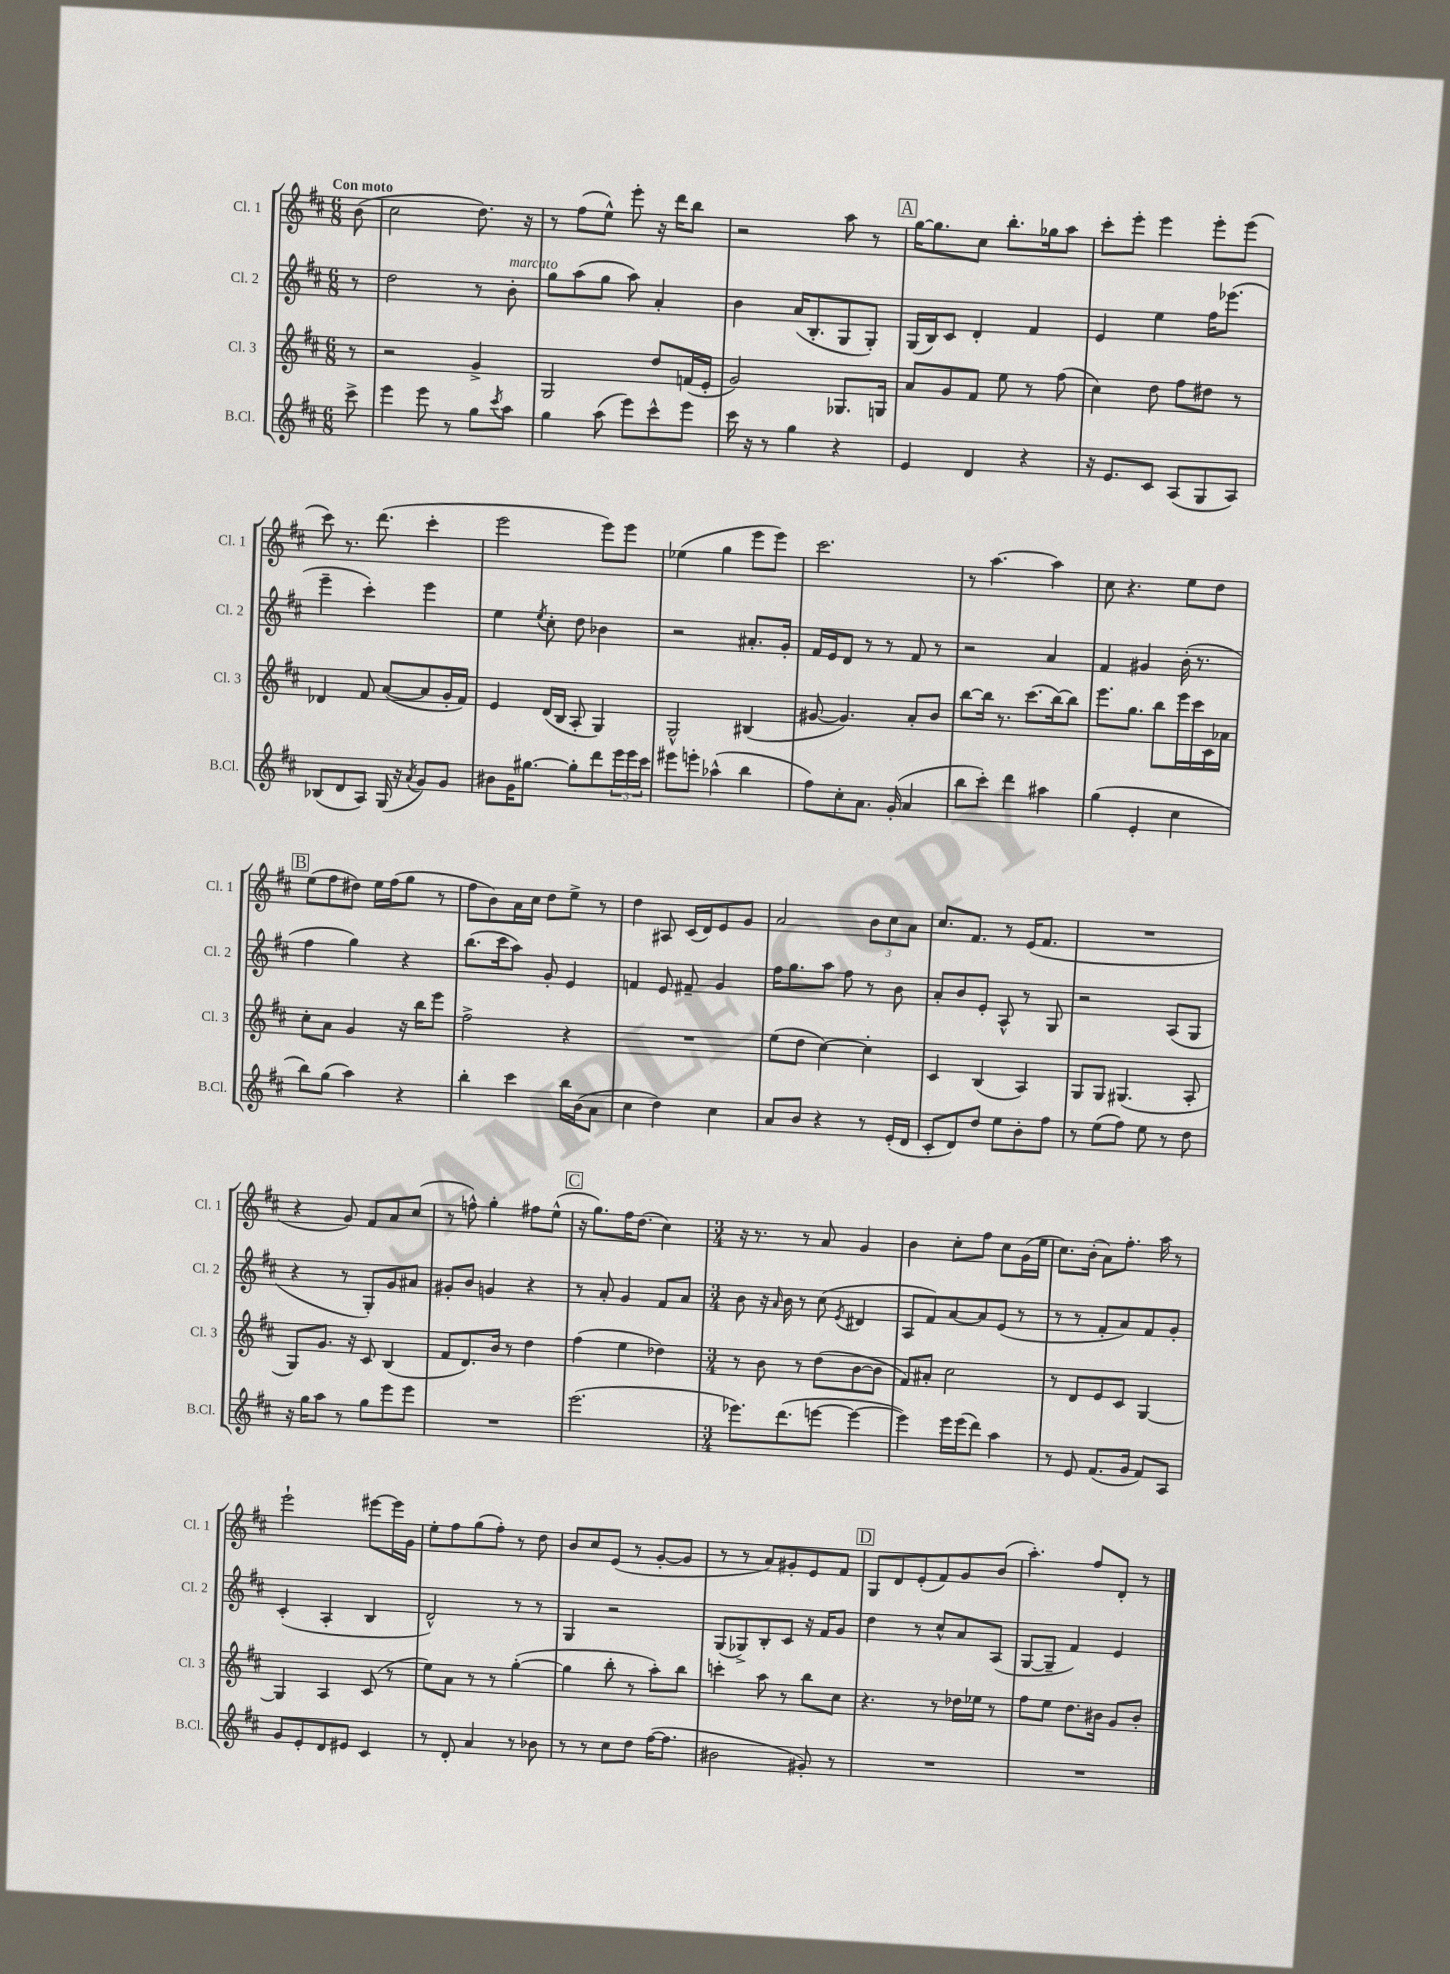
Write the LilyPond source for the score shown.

<<
\new StaffGroup <<
\new Staff = "s0" \with { instrumentName = "Cl. 1" shortInstrumentName = "Cl. 1" } {
    \clef treble \key d \major \numericTimeSignature \time 6/8 \partial 8 \tempo "Con moto"
    b'8( |
    cis''2 d''8.) r16 |
    r8 fis''8( e''8-^) e'''8-. r16 d'''16 b''8 |
    r2 a''8 r8 |
    \mark \markup { \box "A" } g''16~ g''8. cis''8 b''8.-. ges''16 a''8 |
    cis'''8-. e'''8-. e'''4 e'''8-. e'''8( |
    cis'''8) r8. d'''8.( cis'''4-. |
    e'''2 e'''8) e'''8 |
    ees''4( g''4 e'''8 e'''8) |
    cis'''2. |
    r8 a''4.~ a''4 |
    cis''8 r4. e''8 d''8 |
    \mark \markup { \box "B" } e''8( fis''8 dis''8) e''16 fis''16( g''8 r8 |
    fis''8 b'8) a'16 cis''16 d''8 e''8-> r8 |
    d''4 ais8 cis'16( d'16) e'8 g'8 |
    a'2 \tuplet 3/2 { b'8 cis''8 a'8 } |
    cis''8. fis'8. r8 e'16( fis'8. |
    R2. |
    r4 g'8) fis'8 a'8 cis''8( |
    r8 f''8-^) g''4-. fis''8 e''8-^( |
    \mark \markup { \box "C" } r16 g''8.) fis''16 d''8.( cis''4) |
    \numericTimeSignature \time 3/4 r16 r8. r8 a'8 g'4 |
    b'4 cis''8-. fis''8 cis''8 g'16( e''16 |
    cis''8.) b'16-.( a'8) fis''8.-. a''16 r8 |
    e'''2-! eis'''8~ eis'''16 g'16 |
    e''8-. fis''8 g''8( fis''8-.) r8 d''8 |
    b'8 cis''8 e'8( r8 g'8~-. g'8 |
    r8 r8 a'8) gis'8-. e'8 fis'8 |
    \mark \markup { \box "D" } g8 d'8 e'8-.( fis'8) g'8 b'8( |
    a''4.-.) fis''8 d'8-. r8 \bar "|." |
}
\new Staff = "s1" \with { instrumentName = "Cl. 2" shortInstrumentName = "Cl. 2" } {
    \clef treble \key d \major \numericTimeSignature \time 6/8 \partial 8
    r8 |
    d''2 r8 b'8-.^\markup { \italic "marcato" } |
    g''8 a''8( g''8 a''8) a'4-. |
    b'4 a'16( b8.-. g8 g8-.) |
    \mark \markup { \box "A" } g16( b16) cis'8 d'4-. fis'4 |
    e'4 e''4 fis''16 ees'''8.( |
    e'''4-- cis'''4-.) e'''4 |
    e''4 \acciaccatura { e''8 } cis''8-. d''8 bes'4 |
    r2 ais'8.-. g'16-. |
    fis'16 e'16 d'8 r8 r8 fis'8 r8 |
    r2 a'4 |
    fis'4 gis'4 b'16-.( r8. |
    \mark \markup { \box "B" } fis''4 g''4) r4 |
    b''8.( cis'''16 a''8) g'8-. e'4 |
    f'4 e'8 fis'8-- g'4 |
    fis''16 g''8. a''8 fis''8 r8 b'8 |
    a'8-. b'8 e'8-. a8-^ r8 g8 |
    r2 a8( g8 |
    r4 r8 g8-.) g'8 ais'8 |
    gis'8-. b'8 g'4 r4 |
    \mark \markup { \box "C" } r8 a'8-. g'4 fis'8 a'8 |
    \numericTimeSignature \time 3/4 b'8 r16 \grace { a'16 } b'16 r8 cis''8( \acciaccatura { e'8 } dis'4 |
    a8 fis'8) a'8~ a'8 e'8( r8 |
    r8 r8 fis'8-. a'8) fis'8 g'8-. |
    cis'4-.( a4-. b4 |
    d'2-^) r8 r8 |
    g4 r2 |
    g8( ges8->) b8-. cis'8 r16 fis'16 g'8 |
    \mark \markup { \box "D" } d''4 r8 cis''8-^ a'8 a8( |
    g8~ g8-- fis'4) e'4 \bar "|." |
}
\new Staff = "s2" \with { instrumentName = "Cl. 3" shortInstrumentName = "Cl. 3" } {
    \clef treble \key d \major \numericTimeSignature \time 6/8 \partial 8
    r8 |
    r2 g'4-> |
    g2 d''8 f'16( e'16-. |
    g'2) ges8. g16 |
    \mark \markup { \box "A" } a'8 g'8 fis'8 e''8 r8 fis''8( |
    cis''4) d''8 fis''8 dis''8 r8 |
    des'4 fis'8 a'8~( a'8 g'16-. fis'16) |
    e'4 d'16( b16 a8-. g4) |
    g2-^ bis4( |
    gis'8~ gis'4.) a'8-. b'8 |
    b''8~ b''16 r8. cis'''8.( b''16~) b''8 |
    e'''8. g''8. b''8 e'''16 cis'''16 cis'16 aes'16 |
    \mark \markup { \box "B" } cis''8-. a'8 g'4 r16 b''16 e'''8 |
    fis''2-> r4 |
    R2. |
    e''8( d''8 cis''4~) cis''4-. |
    cis'4 b4( a4) |
    g8 g8 gis4.( a8-. |
    g8) g'8. r16 cis'8 b4( |
    fis'8 d'8.) b'16 r8 d''4 |
    \mark \markup { \box "C" } fis''4( e''4 des''4) |
    \numericTimeSignature \time 3/4 r8 b'8 r8 d''8( b'8~ b'8 |
    fis'8) ais'8-. cis''2 |
    r8 d'8 e'8 cis'8 g4~ |
    g4 a4 cis'8( r8 |
    e''8) a'8 r8 r8 g''4~-.( |
    g''4 b''8-. r8 a''8-.) b''8 |
    c'''4-. a''8 r8 b''8 cis''8 |
    \mark \markup { \box "D" } r4. r8 des''16 ees''16 r8 |
    fis''8 e''8 d''8. bis'16 g'8 bis'8-. \bar "|." |
}
\new Staff = "s3" \with { instrumentName = "B.Cl." shortInstrumentName = "B.Cl." } {
    \clef treble \key d \major \numericTimeSignature \time 6/8 \partial 8
    cis'''8-> |
    e'''4 e'''8 r8 g''8 \acciaccatura { cis'''8 } a''8 |
    g''4 a''8( e'''8) cis'''8-^ e'''8 |
    cis'''16 r16 r8 g''4 r4 |
    \mark \markup { \box "A" } e'4 d'4 r4 |
    r16 e'8. cis'8 a8( g8 a8) |
    bes8( d'8 a8) g16( r16 \acciaccatura { a'8 } g'8) g'8 |
    bis'8 g'16 gis''8.~ gis''8-. d'''8 \tuplet 3/2 { e'''16 e'''16 cis'''16 } |
    eis'''8 e'''8-. aes''4-^( b''4 |
    fis''8) cis''8-. a'8. g'16-.( a'4 |
    b''8 cis'''8-.) d'''4 ais''4 |
    g''4( e'4-. cis''4 |
    \mark \markup { \box "B" } b''8) g''8( a''4) r4 |
    b''4-. cis'''4 b''16 b'16( a'8 |
    cis''4 d''4) cis''4 |
    a'8 b'8 r4 r8 e'16-.( d'16 |
    cis'8-. d'8) d''8 e''8 b'8-. fis''8 |
    r8 e''8( fis''8) e''8 r8 d''8 |
    r16 g''16 a''8 r8 g''8 e'''8 e'''8 |
    R2. |
    \mark \markup { \box "C" } e'''2.( |
    \numericTimeSignature \time 3/4 ees'''8.) d'''8.( e'''8~ e'''4~ |
    e'''4) e'''16 e'''16( d'''8) a''4 |
    r8 e'8 fis'8.( g'16 fis'8) a8 |
    g'8 e'8-. d'8 eis'8 cis'4 |
    r8 d'8-. a'4 r8 bes'8 |
    r8 r8 cis''8 d''8 fis''16~( fis''8. |
    bis'2 gis'8-.) r8 |
    \mark \markup { \box "D" } R2. |
    R2. \bar "|." |
}
>>
>>
\layout { \context { \Score \remove "Bar_number_engraver" } }
